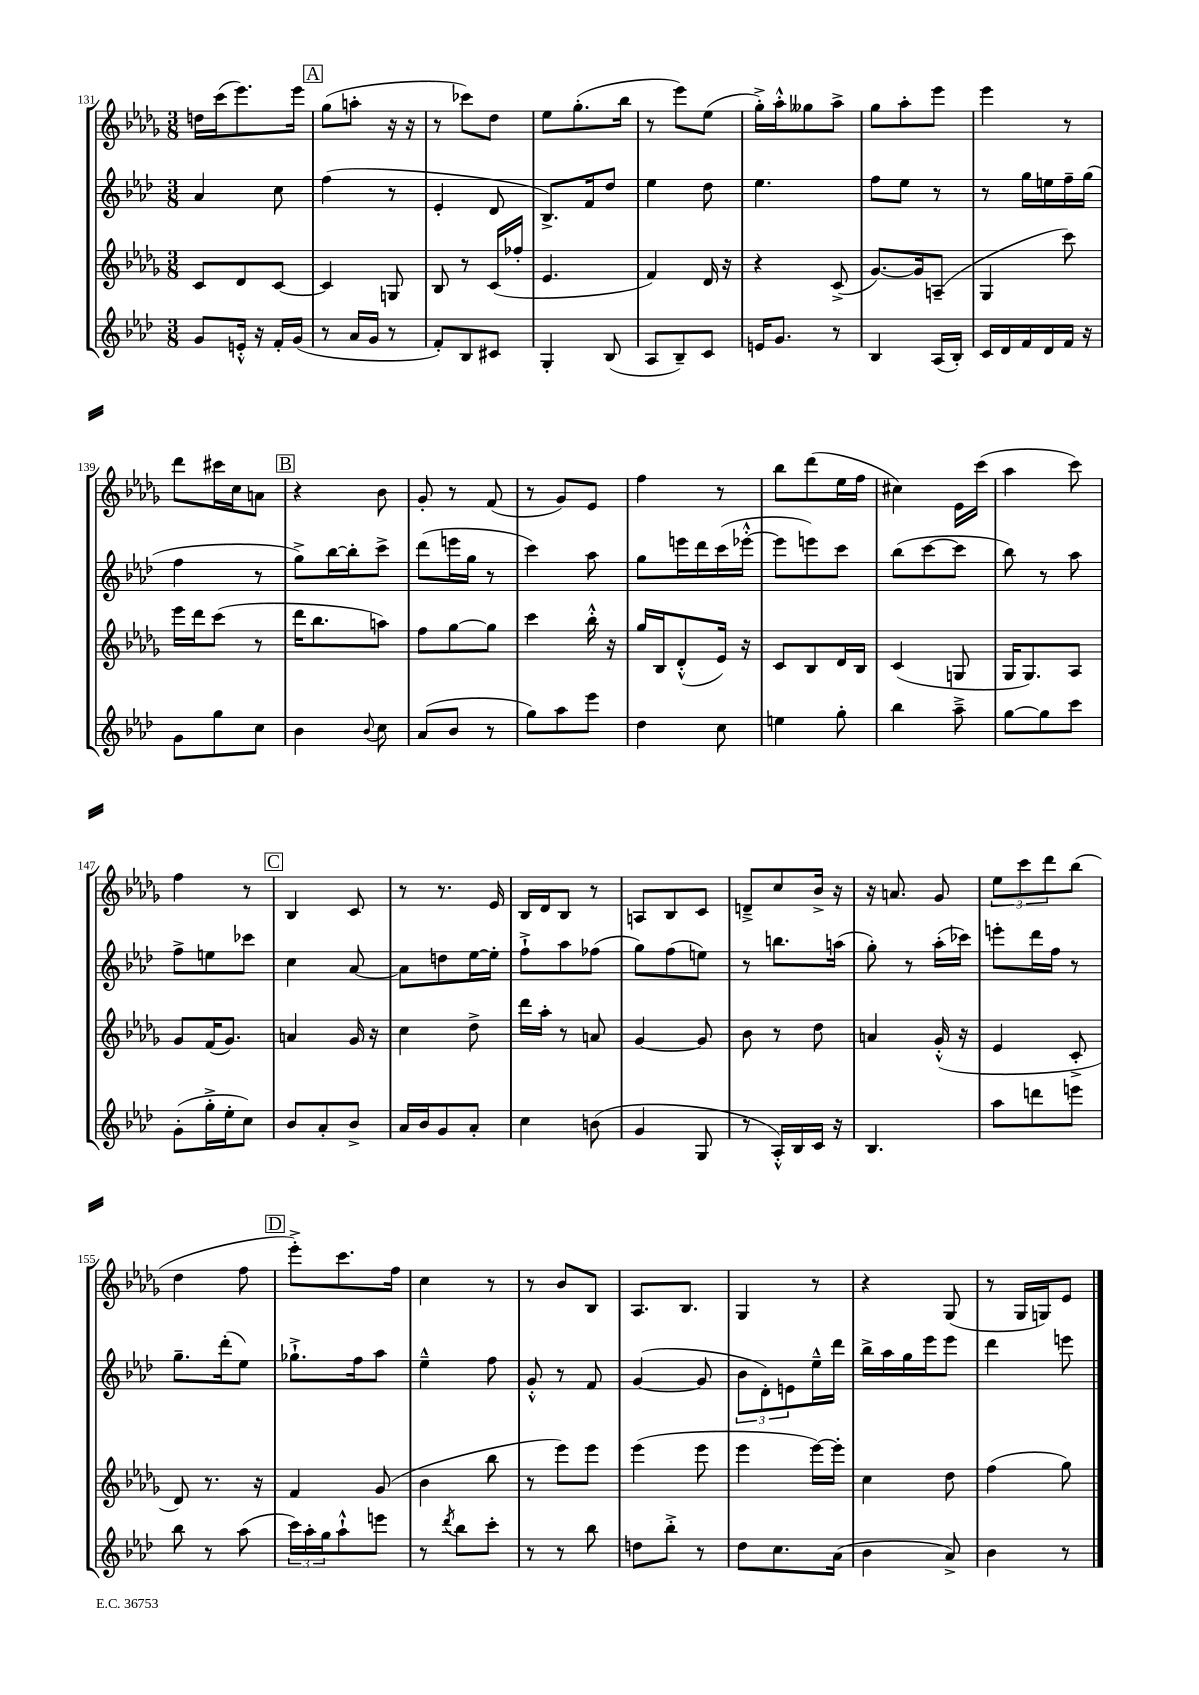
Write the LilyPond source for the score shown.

<<
\new StaffGroup <<
\new Staff = "s0" {
    \clef treble \key des \major \numericTimeSignature \time 3/8
    d''16 c'''16( ees'''8.) ees'''16 |
    \mark \markup { \box "A" } ges''8( a''8-. r16 r16 |
    r8 ces'''8) des''8 |
    ees''8 ges''8.-.( bes''16 |
    r8 ees'''8) ees''8( |
    ges''16-.->) aes''16-.-^ geses''8 aes''8-> |
    ges''8 aes''8-. ees'''8 |
    ees'''4 r8 |
    des'''8 cis'''16 c''16 a'8 |
    \mark \markup { \box "B" } r4 bes'8 |
    ges'8-. r8 f'8( |
    r8 ges'8) ees'8 |
    f''4 r8 |
    bes''8 des'''8( ees''16 f''16 |
    cis''4) ees'16 c'''16( |
    aes''4 c'''8) |
    f''4 r8 |
    \mark \markup { \box "C" } bes4 c'8 |
    r8 r8. ees'16 |
    bes16 des'16 bes8 r8 |
    a8 bes8 c'8 |
    d'8---> c''8 bes'16-> r16 |
    r16 a'8. ges'8 |
    \tuplet 3/2 { ees''8 c'''8 des'''8 } bes''8( |
    des''4 f''8 |
    \mark \markup { \box "D" } ees'''8-.->) c'''8. f''16 |
    c''4 r8 |
    r8 bes'8 bes8 |
    aes8. bes8. |
    ges4 r8 |
    r4 ges8( |
    r8 ges16 g16) ees'8 \bar "|." |
}
\new Staff = "s1" {
    \clef treble \key aes \major \numericTimeSignature \time 3/8
    aes'4 c''8 |
    \mark \markup { \box "A" } f''4( r8 |
    ees'4-. des'8 |
    bes8.->) f'16 des''8 |
    ees''4 des''8 |
    ees''4. |
    f''8 ees''8 r8 |
    r8 g''16 e''16 f''16-- g''16( |
    f''4 r8 |
    \mark \markup { \box "B" } g''8->) bes''16~ bes''16-. c'''8-> |
    des'''8( e'''16 g''16 r8 |
    c'''4) aes''8 |
    g''8 e'''16 des'''16 c'''16( ees'''16~-.-^ |
    ees'''8 e'''8) c'''8 |
    bes''8( c'''8~ c'''8 |
    bes''8) r8 aes''8 |
    f''8-> e''8 ces'''8 |
    \mark \markup { \box "C" } c''4 aes'8~ |
    aes'8 d''8 ees''16~ ees''16-. |
    f''8-!-> aes''8 fes''8( |
    g''8) f''8( e''8) |
    r8 b''8. a''16( |
    g''8-.) r8 aes''16-.( ces'''16) |
    e'''8-. des'''16 f''16 r8 |
    g''8.-- des'''16-.( ees''8) |
    \mark \markup { \box "D" } ges''8.-!-> f''16 aes''8 |
    ees''4---^ f''8 |
    g'8-.-^ r8 f'8 |
    g'4~( g'8 |
    \tuplet 3/2 { bes'8 des'8-.) e'8 } ees''16---^ des'''16 |
    bes''16-> aes''16 g''16 ees'''16 ees'''8 |
    des'''4 e'''8 \bar "|." |
}
\new Staff = "s2" {
    \clef treble \key des \major \numericTimeSignature \time 3/8
    c'8 des'8 c'8~ |
    \mark \markup { \box "A" } c'4 g8 |
    bes8 r8 c'16( fes''16-. |
    ees'4. |
    f'4) des'16 r16 |
    r4 c'8->( |
    ges'8.~) ges'16 a8--( |
    ges4 c'''8) |
    ees'''16 des'''16 c'''8( r8 |
    \mark \markup { \box "B" } des'''16 bes''8. a''8) |
    f''8 ges''8~ ges''8 |
    c'''4 bes''16-.-^ r16 |
    ges''16 bes16 des'8-.-^( ees'16) r16 |
    c'8 bes8 des'16 bes16 |
    c'4( g8 |
    ges16 ges8.) aes8 |
    ges'8 f'16( ges'8.) |
    \mark \markup { \box "C" } a'4 ges'16 r16 |
    c''4 des''8-> |
    des'''16 aes''16-. r8 a'8 |
    ges'4~ ges'8 |
    bes'8 r8 des''8 |
    a'4 ges'16-.-^( r16 |
    ees'4 c'8-.-> |
    des'8) r8. r16 |
    \mark \markup { \box "D" } f'4 ges'8( |
    bes'4 bes''8 |
    r8 ees'''8) ees'''8 |
    ees'''4( ees'''8 |
    ees'''4 ees'''16~) ees'''16-. |
    c''4 des''8 |
    f''4( ges''8) \bar "|." |
}
\new Staff = "s3" {
    \clef treble \key aes \major \numericTimeSignature \time 3/8
    g'8 e'16-.-^ r16 f'16-. g'16( |
    \mark \markup { \box "A" } r8 aes'16 g'16 r8 |
    f'8-.) bes8 cis'8 |
    g4-. bes8( |
    aes8 bes8--) c'8 |
    e'16 g'8. r8 |
    bes4 aes16( bes16-.) |
    c'16 des'16 f'16 des'16 f'16 r16 |
    g'8 g''8 c''8 |
    \mark \markup { \box "B" } bes'4 \appoggiatura { bes'8 } c''8 |
    aes'8( bes'8 r8 |
    g''8) aes''8 ees'''8 |
    des''4 c''8 |
    e''4 g''8-. |
    bes''4 aes''8---> |
    g''8~ g''8 c'''8 |
    g'8-.( g''16-.-> ees''16-. c''8) |
    \mark \markup { \box "C" } bes'8 aes'8-. bes'8-> |
    aes'16 bes'16 g'8 aes'8-. |
    c''4 b'8( |
    g'4 g8 |
    r8 aes16-.-^) bes16 c'16 r16 |
    bes4. |
    aes''8 d'''8 e'''8 |
    bes''8 r8 aes''8( |
    \mark \markup { \box "D" } \tuplet 3/2 { c'''16) aes''16-. g''16 } aes''8-!-^ e'''8 |
    r8 \acciaccatura { des'''8 } bes''8 c'''8-. |
    r8 r8 bes''8 |
    d''8 bes''8-.-> r8 |
    des''8 c''8. aes'16( |
    bes'4 aes'8->) |
    bes'4 r8 \bar "|." |
}
>>
>>
\layout { \context { \Score currentBarNumber = #131 } }
